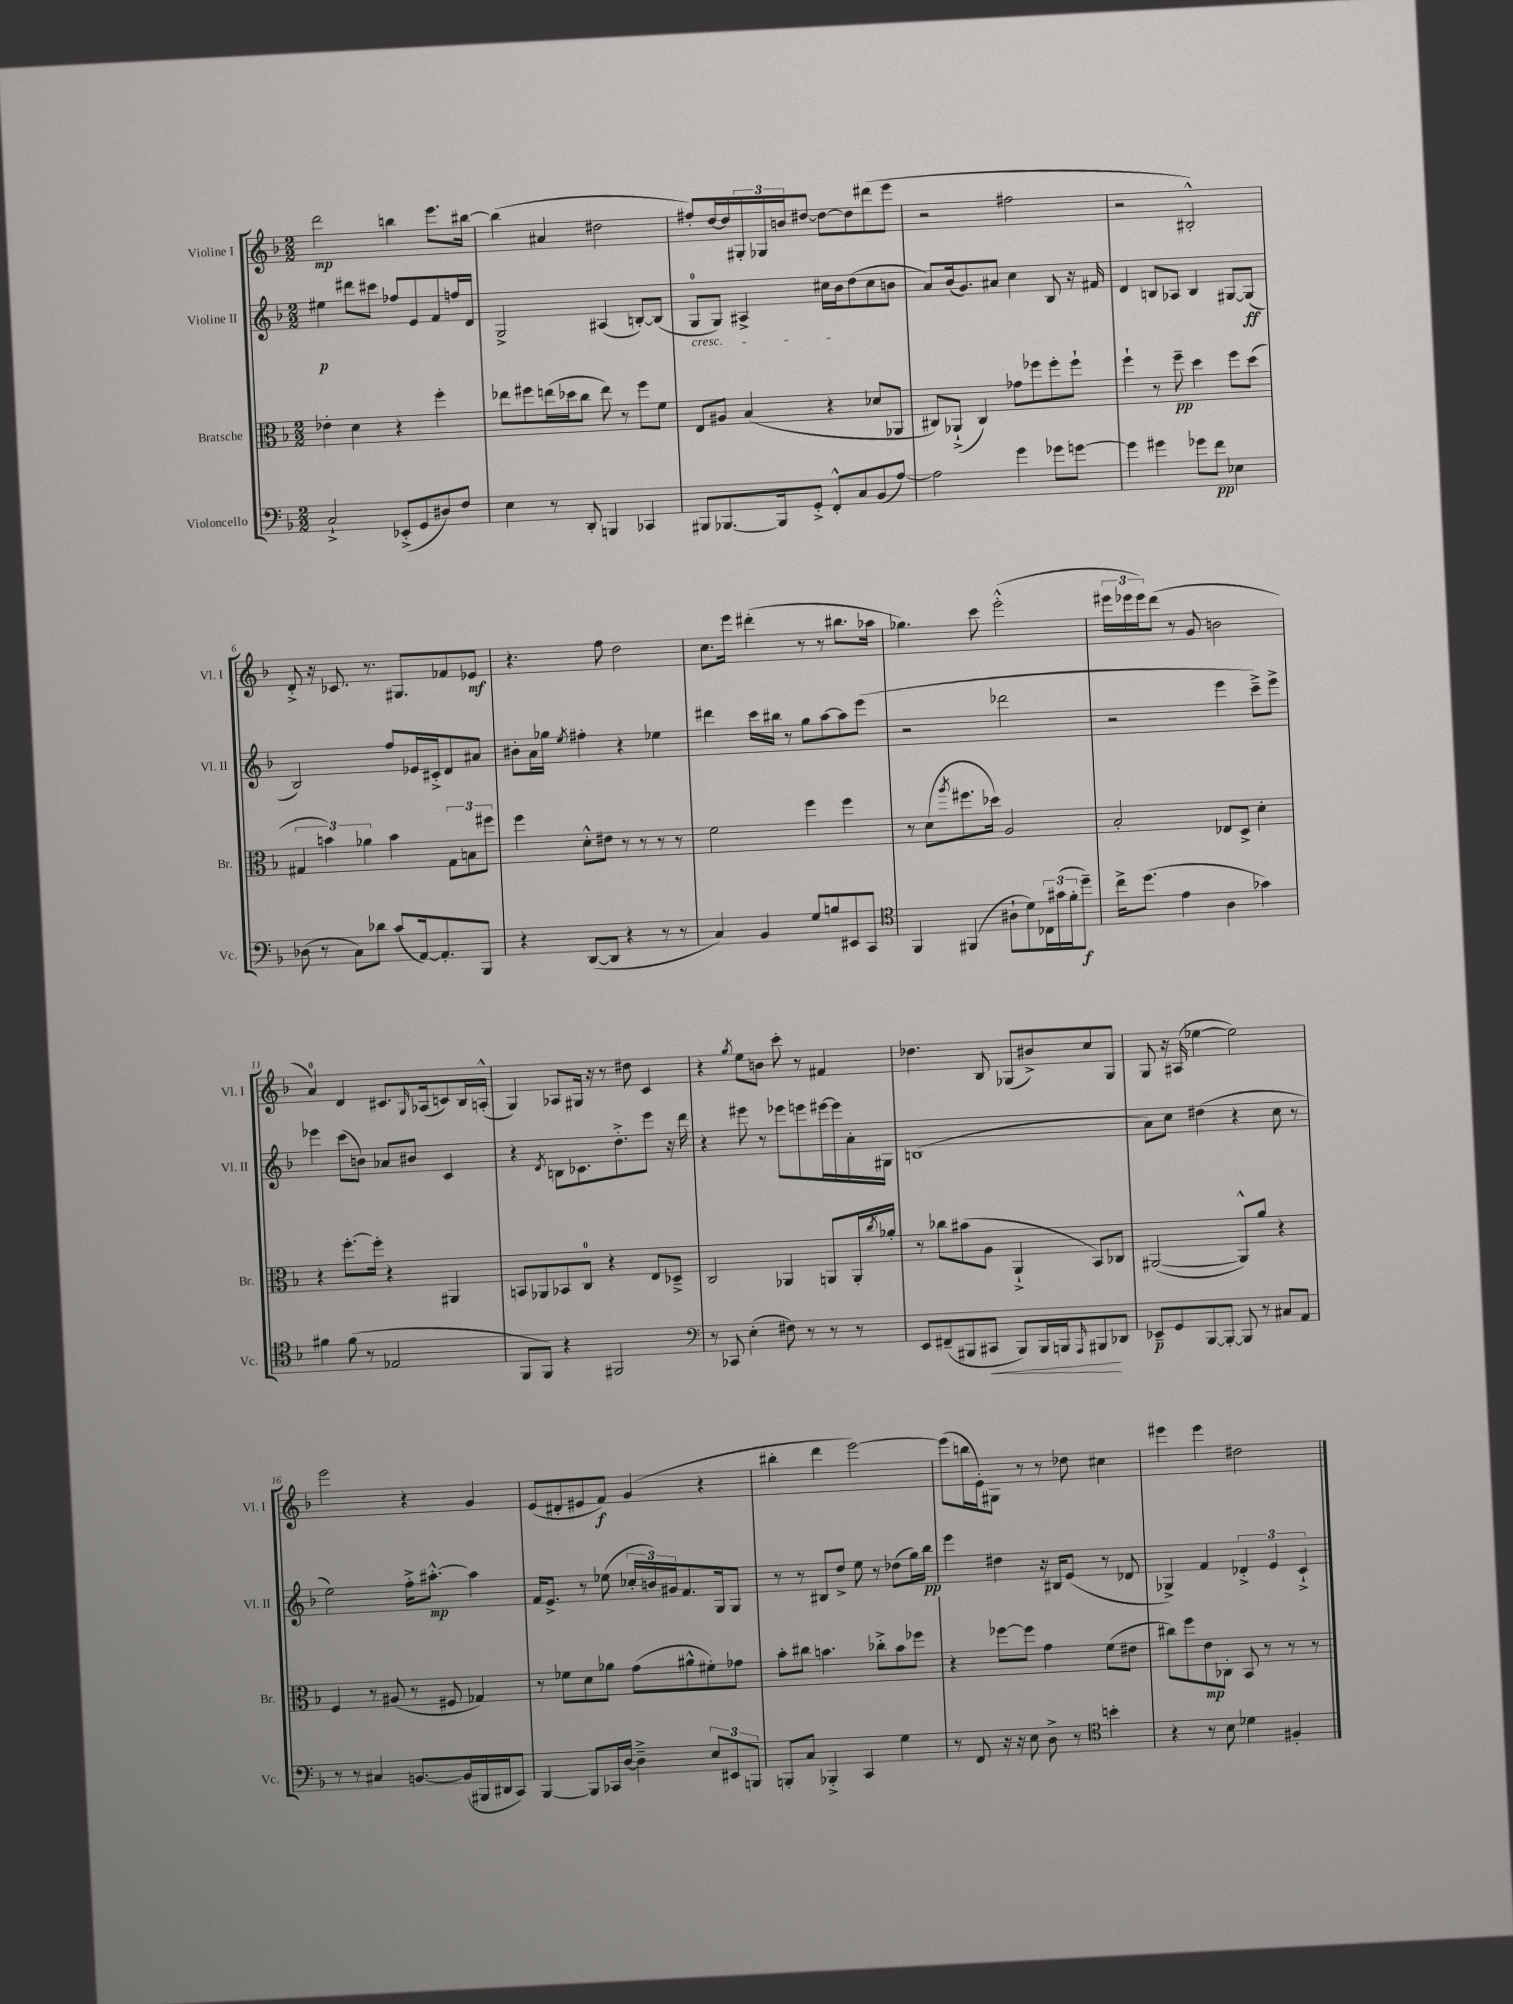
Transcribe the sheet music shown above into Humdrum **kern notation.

**kern	**dynam	**kern	**dynam	**kern	**dynam	**kern	**dynam
*part4	*part4	*part3	*part3	*part2	*part2	*part1	*part1
*staff4	*staff4	*staff3	*staff3	*staff2	*staff2	*staff1	*staff1
*I"Violoncello	*	*I"Bratsche	*	*I"Violine II	*	*I"Violine I	*
*I'Vc.	*	*I'Br.	*	*I'Vl. II	*	*I'Vl. I	*
*clefF4	*	*clefC3	*	*clefG2	*	*clefG2	*
*k[b-]	*	*k[b-]	*	*k[b-]	*	*k[b-]	*
*M2/2	*	*M2/2	*	*M2/2	*	*M2/2	*
=1	=1	=1	=1	=1	=1	=1	=1
2C`^/	.	4e-X'\	.	4ee#X\	p	2ddd\	mp
.	.	4d\	.	8ddd#X\L	.	.	.
.	.	.	.	8ccc#X\J	.	.	.
(8EE-X'^/L	.	4r	.	8ff-X/L	.	4bbn\	.
8GG/	.	.	.	8e/	.	.	.
8D#X/)	.	4ff'\	.	8f/	.	8.eee\L	.
8F/J	.	.	.	16ffn/L	.	.	.
.	.	.	.	16d/JJ	.	[16bb#X\Jk	.
=2	=2	=2	=2	=2	=2	=2	=2
4E\	.	8ee-X\L	.	2G^/	.	(4bb#\]	.
.	.	8ff#X\	.	.	.	.	.
8r	.	(16een\L	.	.	.	4a#X/	.
.	.	16dd-X\J	.	.	.	.	.
8DD'/	.	8cc\J	.	.	.	.	.
4BBBn/	.	8ee\)	.	(4A#X/	.	2dd#X\	.
.	.	8r	.	.	.	.	.
4CC-X/	.	8ff#\L	.	[8Bn'/L)	.	.	.
.	.	8f\J	.	(8B/J]	.	.	.
=3	=3	=3	=3	=3	=3	=3	=3
!	!	!	!	!LO:TX:b:i:t=cresc.	!	!	!
8BBB#X/L	.	8E/L	.	8G/L	.	8ff#X'/L)	.
[8.BBB-X/	.	8A#X/J	.	8G/J)	.	[16dd/L	.
.	.	.	.	.	.	16dd/]	.
.	.	(4B-/	.	4A#X^/	.	24G#X'/	.
.	.	.	.	.	.	24G-X/	.
16BBB-/k]	.	.	.	.	.	.	.
.	.	.	.	.	.	24bn/J	.
8GG'^/J	.	.	.	.	.	[8dd#X/J	.
8FF'^^/L	.	4r	.	16cc#X\LL	.	8dd#\L_	.
.	.	.	.	16b-\J	.	.	.
8C/	.	.	.	(8dd\	.	8dd#\]	.
(8BB-/	.	8d-X/L	.	8cc#\	.	(8ddd#X\	.
[8A/J)	.	8AA-X/J	.	8bn\J	.	8eee\J	.
=4	=4	=4	=4	=4	=4	=4	=4
2A\]	.	8C#X/L)	.	8a/L)	.	2r	.
.	.	(8AA-X`^/J	.	(16b-/k	.	.	.
.	.	.	.	8.g/)	.	.	.
.	.	4C#/)	.	.	.	.	.
.	.	.	.	8a#X/J	.	.	.
4g\	.	8g-X\L	.	4cc\	.	2ff#X\	.
.	.	8ff-X\	.	.	.	.	.
8g-X\L	.	8ff-'\	.	8B-/	.	.	.
[8gn\J	.	8ff-`\J	.	16r	.	.	.
.	.	.	.	16f#X/	.	.	.
=5	=5	=5	=5	=5	=5	=5	=5
4g\]	.	4ff`\	.	4d/	.	2r	.
4g#X\	.	8r	.	8Bn/L	.	.	.
.	.	8ff~\	pp	8A-X/J	.	.	.
8g-X\L	.	4dd\	.	4B/	.	2B#X'^^/)	.
8f\J	pp	.	.	.	.	.	.
4E-X\	.	8ff\L	.	[8G#X/L	.	.	.
.	.	(8dd\J	.	(8G#/J]	ff	.	.
!!LO:LB:g=z
=6	=6	=6	=6	=6	=6	=6	=6
(8D-X\	.	6G#X/	.	2B-/)	.	8d'^/	.
8r	.	.	.	.	.	16r	.
.	.	6bn\)	.	.	.	.	.
.	.	.	.	.	.	8.c-X/	.
8C\L)	.	.	.	.	.	.	.
.	.	6a-X\	.	.	.	.	.
8d-X\J	.	.	.	.	.	8.r	.
(8c/L	.	4b\	.	8ff/L	.	.	.
.	.	.	.	.	.	8.G#X/L	.
[16AA/k)	.	.	.	16e-X/L	.	.	.
8.AA'/]	.	.	.	16c#X'^/J	.	.	.
.	.	12G#\L	.	8d/	.	8f-X/	.
.	.	12Bn\	.	.	.	.	.
8BBB-/J	.	.	.	8a#X/J	.	8e-X/J	mf
.	.	12ff#X\J	.	.	.	.	.
=7	=7	=7	=7	=7	=7	=7	=7
4r	.	4ff\	.	8b#X'\L	.	4.r	.
.	.	.	.	16a\L	.	.	.
.	.	.	.	16gg-X\JJ	.	.	.
.	.	.	.	8qee/	.	.	.
([8DD/L	.	8d'^^\L	.	4ff#X'\	.	.	.
8DD/J]	.	8e#X\J	.	.	.	8ff\	.
4r	.	8r	.	4r	.	2dd\	.
.	.	8r	.	.	.	.	.
8r	.	8r	.	4ee-X\	.	.	.
8r	.	8r	.	.	.	.	.
=8	=8	=8	=8	=8	=8	=8	=8
4C/)	.	2f\	.	4ddd#X\	.	8.cc\L	.
.	.	.	.	.	.	16eee\Jk	.
4BB-/	.	.	.	16ccc\LL	.	(4ddd#X'\	.
.	.	.	.	16bb#X\JJ	.	.	.
.	.	.	.	8r	.	.	.
8G/L	.	4ff\	.	8gg\L	.	8r	.
8Bn/	.	.	.	[8aa\	.	8r	.
8EE#X/	.	4ff\	.	8aa\]	.	8.bb#X\L	.
8CC/J	.	.	.	(8eee\J	.	.	.
.	.	.	.	.	.	16aa-X\Jk	.
=9	=9	=9	=9	=9	=9	=9	=9
*clefC4	*	*	*	*	*	*	*
4FF/	.	8r	.	2r	.	4.gg-X\)	.
.	.	(8d\L	.	.	.	.	.
.	.	8qaa/	.	.	.	.	.
(4FF#X/	.	8.ff#X\	.	.	.	.	.
.	.	.	.	.	.	8ccc\	.
.	.	16dd-X\Jk)	.	.	.	.	.
8A#X`\L	.	2A/	.	2ddd-X\	.	(2eee'^^\	.
8d\)	.	.	.	.	.	.	.
24C-X\L	.	.	.	.	.	.	.
(24g#X\	.	.	.	.	.	.	.
24f'\J	.	.	.	.	.	.	.
8dd~\J)	f	.	.	.	.	.	.
=10	=10	=10	=10	=10	=10	=10	=10
16cc^\KL	.	2B-'/	.	2r	.	24eee#X\LL	.
.	.	.	.	.	.	24eee-X\	.
(8.dd\J	.	.	.	.	.	.	.
.	.	.	.	.	.	24eee-\J)	.
.	.	.	.	.	.	(8ddd\J	.
4e\	.	.	.	.	.	8r	.
.	.	.	.	.	.	8g/	.
4A\	.	8E-X/L	.	4eee\	.	2bn\	.
.	.	8D^/J	.	.	.	.	.
4g-X\)	.	4d'\	.	8ccc~^\L)	.	.	.
.	.	.	.	8eee^\J	.	.	.
!!LO:LB:g=z
=11	=11	=11	=11	=11	=11	=11	=11
4f#X\	.	4r	.	4eee-X\	.	4a/)	.
(8f#\	.	[8.ff'\L	.	(8ccc\L	.	4d/	.
8r	.	.	.	8bn\J)	.	.	.
.	.	16ff'\Jk]	.	.	.	.	.
2E-X/	.	4r	.	8a-X/L	.	8.c#X/L	.
.	.	.	.	8b#X/J	.	.	.
.	.	.	.	.	.	16qqG/	.
.	.	.	.	.	.	(16A-X/k	.
.	.	4AA#X/	.	4c/	.	8cn/)	.
.	.	.	.	.	.	16B-/L	.
.	.	.	.	.	.	(16An'^^/JJ	.
=12	=12	=12	=12	=12	=12	=12	=12
8FF/L	.	8BBn/L	.	4r	.	4G/)	.
8FF/J)	.	8AA-X/	.	.	.	.	.
.	.	.	.	8qd/	.	.	.
4r	.	8BB-X/	.	8Bn\L	.	8A-X/L	.
.	.	8C/J	.	8.c-X\	.	16G#X/Jk	.
.	.	.	.	.	.	16r	.
2FF#X/	.	4r	.	.	.	8r	.
.	.	.	.	8.dd'^\	.	.	.
.	.	.	.	.	.	8dd#X\	.
.	.	8E/L	.	8eee\J	.	4c/	.
.	.	8D-X~^/J	.	16r	.	.	.
.	.	.	.	16ddd\	.	.	.
=13	=13	=13	=13	=13	=13	=13	=13
*clefF4	*	*	*	*	*	*	*
8r	.	2C/	.	4r	.	4r	.
8CC-X/	.	.	.	.	.	.	.
.	.	.	.	.	.	8qgg/	.
(4E'\	.	.	.	8eee#X\	.	8ee\L	.
.	.	.	.	8r	.	8bn\J	.
8F#X\)	.	4AA-X/	.	8eee-X\L	.	8ccc'\	.
8r	.	.	.	8eeen\	.	8r	.
8r	.	8AAn/L	.	[16eee#X\L	.	4f#X/	.
.	.	.	.	16eee#\]	.	.	.
8r	.	16AA'/L	.	16a'\	.	.	.
.	.	8qcc/	.	.	.	.	.
.	.	16a-X'/JJ	.	16G#X\JJ	.	.	.
=14	=14	=14	=14	=14	=14	=14	=14
8EE/L	.	8r	.	(1Bn	.	4.dd-X\	.
(8FF#X~/	.	8cc-X\L	.	.	.	.	.
8BBB#X/	.	(8b#X\	.	.	.	.	.
!	!LO:HP:b	!	!	!	!	!	!
8CC#X/J	<	8A\J	.	.	.	8B-/	.
8BBB#/L)	.	4AA`^/	.	.	.	(8G-X/L	.
16BBB#/L	.	.	.	.	.	8b#X^/)	.
16BBBn/J	.	.	.	.	.	.	.
16qqAAA/	.	.	.	.	.	.	.
8BBB#X/	.	8BB-/L)	.	.	.	8cc/	.
8DD-X/J	[	8C-X/J	.	.	.	8G-/J	.
=15	=15	=15	=15	=15	=15	=15	=15
8EE-X~/L	p	([2AA#X/	.	8a\L)	.	8G/	.
8GG/	.	.	.	8cc\J	.	16r	.
.	.	.	.	.	.	(16A#X/	.
[8BBB-/	.	.	.	(4dd#X\	.	[4ee-X\	.
8BBB-'/J_	.	.	.	.	.	.	.
8BBB-/]	.	8AA#^^/L])	.	4r	.	2ee-\])	.
8r	.	8a/J	.	.	.	.	.
8C#X/L	.	4r	.	8cc\	.	.	.
8AA/J	.	.	.	8r	.	.	.
!!LO:LB:g=z
=16	=16	=16	=16	=16	=16	=16	=16
8r	.	4F/	.	2ee\)	.	2eee\	.
8r	.	.	.	.	.	.	.
4C#X/	.	8r	.	.	.	.	.
.	.	(8A#X/	.	.	.	.	.
[8.BBn/L	.	8r	.	16ff'^\KL	.	4r	.
.	.	.	.	[8.aa#X'^^\J	mp	.	.
.	.	8F#X/	.	.	.	.	.
(16BB/L]	.	.	.	.	.	.	.
16BBB#X/	.	4G-X/)	.	4aa#\]	.	4g/	.
16DD#X/J	.	.	.	.	.	.	.
8CC/J)	.	.	.	.	.	.	.
=17	=17	=17	=17	=17	=17	=17	=17
[4BBB-/	.	8r	.	16f/KL	.	(8e/L	.
.	.	.	.	8.e^/J	.	.	.
.	.	8f-X\L	.	.	.	8d#X'/	.
8BBB-/L]	.	8d\	.	8r	.	8e#X/	.
16CC-X/L	.	8a-X\J	.	(8ee-X\	.	8f/J)	f
[16D/JJ	.	.	.	.	.	.	.
4D~^\]	.	(8g\L	.	24cc-X'/LL	.	(4g/	.
.	.	.	.	24bn/)	.	.	.
.	.	.	.	24g#X/J	.	.	.
.	.	8a#X^^\	.	8.f/	.	.	.
12E/L	.	8f#X'\)	.	.	.	4r	.
.	.	.	.	16G/k	.	.	.
12EE#X/	.	.	.	.	.	.	.
.	.	8g-X\J	.	8G/J	.	.	.
12BBBn/J	.	.	.	.	.	.	.
=18	=18	=18	=18	=18	=18	=18	=18
8BBBn'/L	.	8b-'\L	.	8r	.	4bb#X'\	.
8C/J	.	8cc#X\J	.	8r	.	.	.
4BBB-X'^/	.	4.bn\	.	8B#X/L	.	4ddd\	.
.	.	.	.	8dd^/J	.	.	.
4CC/	.	.	.	8ee\	.	[2eee\)	.
.	.	8cc-X'^\L	.	8r	.	.	.
4G\	.	8b\	.	(8dd-X\L	.	.	.
.	.	8ff-X\J	.	16gg\L)	.	.	.
.	.	.	.	16bb-\JJ	pp	.	.
=19	=19	=19	=19	=19	=19	=19	=19
8r	.	4r	.	4eee\	.	(8eee\L]	.
8FF/	.	.	.	.	.	16bbn\L	.
.	.	.	.	.	.	16e'\J)	.
16r	.	[8ff-X\L	.	4dd#X\	.	8G#X\J	.
16r	.	.	.	.	.	.	.
8E\	.	8ff-\J]	.	.	.	8r	.
8D^\	.	4g\	.	16r	.	8r	.
.	.	.	.	16B#X/KL	.	.	.
8r	.	.	.	(8e/J	.	8dd-X\	.
*clefC4	*	*	*	*	*	*	*
4bn'\	.	(8f\L	.	8r	.	4cc#X\	.
.	.	8e#X\J	.	8d-X/	.	.	.
=20	=20	=20	=20	=20	=20	=20	=20
4r	.	8cc#X\L)	.	4G-X^/)	.	4eee#X\	.
.	.	8ff\	.	.	.	.	.
8r	.	8e\	mp	4f/	.	4eee#\	.
8B-\	.	8C-X'\J	.	.	.	.	.
4d-X\	.	8BB-/	.	6d-X'^/	.	2dd#X\	.
.	.	8r	.	.	.	.	.
.	.	.	.	6e/	.	.	.
4F#X'/	.	8r	.	.	.	.	.
.	.	.	.	6c`^/	.	.	.
.	.	8r	.	.	.	.	.
==	==	==	==	==	==	==	==
*-	*-	*-	*-	*-	*-	*-	*-
